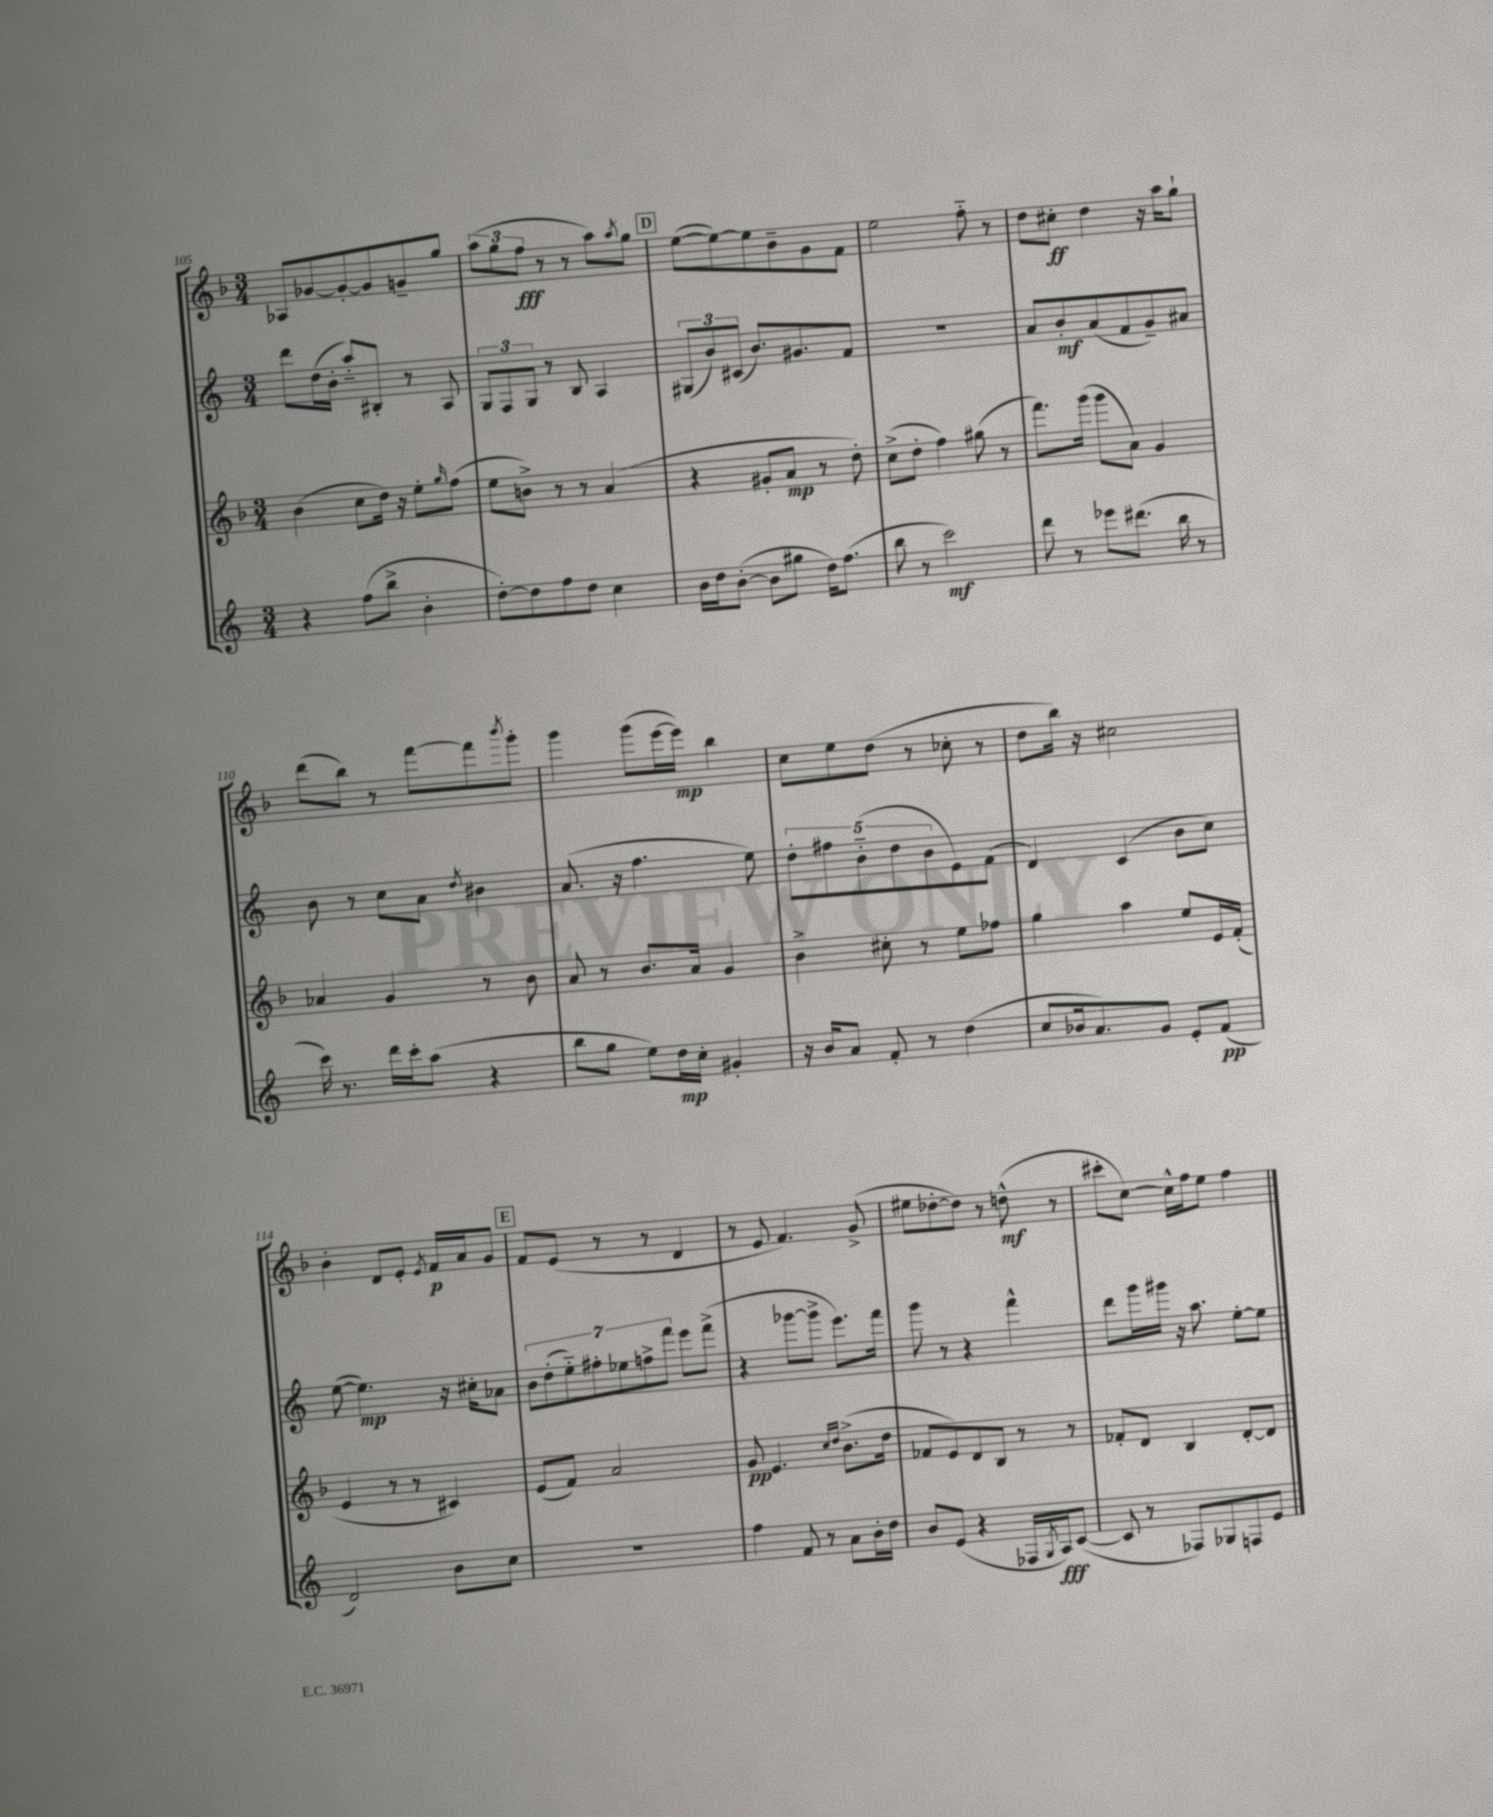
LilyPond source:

<<
\new StaffGroup <<
\new Staff = "s0" {
    \clef treble \key f \major \numericTimeSignature \time 3/4
    aes8 ges'8~ ges'8~-. ges'8 g'8-- g''8 |
    \tuplet 3/2 { a''8( g''8 f''8\fff } r8 r8 a''8) \acciaccatura { a''8 } g''8 |
    \mark \markup { \box "D" } e''8~( e''8~) e''8 bes'8-- g'8 f'8 |
    e''2 f''8-_ r8 |
    d''8 cis''8-.\ff d''4 r16 a''16 g''8-! |
    d'''8( bes''8) r8 f'''8~ f'''8 \acciaccatura { bes'''8 } g'''8-. |
    g'''4 g'''8( e'''16~ e'''16\mp) bes''4 |
    c''8 e''8 d''8( r8 ces''8-. r8 |
    d''8 bes''16) r16 cis''2 |
    bes'4-. d'8 e'8-. \acciaccatura { e'8 } f'16\p a'16 g'8 |
    \mark \markup { \box "E" } f'8 e'8( r8 r8 d'4 |
    r8 e'8 f'4.) g'8->( |
    eis''8 des''8~-. des''8) r8 d''8-^\mf( r8 |
    cis'''8-. c''8~) c''16-^ f''16 e''8 f''4 \bar "|." |
}
\new Staff = "s1" {
    \clef treble \key c \major \numericTimeSignature \time 3/4
    d'''8 d''16( b'16-. a''8-_) bis8-. r8 a8 |
    \tuplet 3/2 { g8 f8 g8 } r8 b8 a4 |
    \mark \markup { \box "D" } \tuplet 3/2 { gis8( b'8) cis'8( } b'8.) gis'8. f'8 |
    R2. |
    a'8 b'8-.\mf a'8( f'8 g'8--) ais'8 |
    b'8 r8 c''8 a'8 \acciaccatura { d''8 } bis'4 |
    a'8.( r16 f''4. e''8) |
    \tuplet 5/4 { d''8-. fis''8 b'8-_( d''8 b'8 } e'8) f'8( |
    d'4) c'4( b'8 c''8) |
    e''8~( e''4.\mp) r16 cis''16-. aes'8 |
    \mark \markup { \box "E" } \tuplet 7/4 { b'8 d''8-.( e''8-_) fis''8-. ees''8 f''8-> f'''8 } e'''8 f'''8->( |
    r4 ges'''8~ ges'''8-> e'''8.) f'''16 |
    g'''8 r8 r4 f'''4-^ |
    d'''8 g'''16 gis'''16 r16 a''8. e''8~-. e''8 \bar "|." |
}
\new Staff = "s2" {
    \clef treble \key f \major \numericTimeSignature \time 3/4
    bes'4( c''8 d''16) r16 e''8-. \grace { g''16 } f''8( |
    e''8 b'8->) r8 r8 a'4( |
    \mark \markup { \box "D" } r4 gis'8-. a'8\mp r8 d''8-.) |
    c''8->( d''8-. f''4) gis''8( r8 |
    f'''8.) g'''16( g'''8 a'8) g'4 |
    aes'4 g'4 r8 bes'8 |
    a'8 r8 bes'8. a'16 g'4 |
    bes'4-> cis''8-. r8 e''8 fes''8 |
    g''4 a''4 e''8 e'16 f'16-.( |
    e'4 r8 r8 cis'4) |
    \mark \markup { \box "E" } e'8( f'8) a'2 |
    g'8\pp e'4. \grace { c''16 d''16 } bes'8.->( d''16 |
    fes'8 e'8) d'8 bes8 r8 r8 |
    fes'8-. d'8 bes4 d'8~-. d'8 \bar "|." |
}
\new Staff = "s3" {
    \clef treble \key c \major \numericTimeSignature \time 3/4
    r4 f''8( b''8-> b'4-. |
    d''8~-.) d''8 f''8 d''8 c''4 |
    \mark \markup { \box "D" } b'16 d''16 b'8~-.( b'8 gis''8 d''16) f''8.( |
    b''8 r8 c'''2\mf) |
    d'''8 r8 ees'''8 dis'''8.( b''16 r8 |
    c'''16) r8. d'''16 c'''16-. a''8( r4 |
    b''8 g''8 e''8) d''16\mp c''16-. gis'4-. |
    r16 b'16 a'8 f'8-. r8 d''4( |
    c''8 bes'16 a'8.) g'8 e'8-. f'8\pp( |
    d'2) b'8 c''8 |
    \mark \markup { \box "E" } R2. |
    f''4 f'8 r8 a'8 b'16-. d''16 |
    b'8 e'8( r4 fes16 \acciaccatura { g8 } a16\fff) c'8~( |
    c'8 r8 fes8) ges8 f8 e'8 \bar "|." |
}
>>
>>
\layout { \context { \Score currentBarNumber = #105 } }
